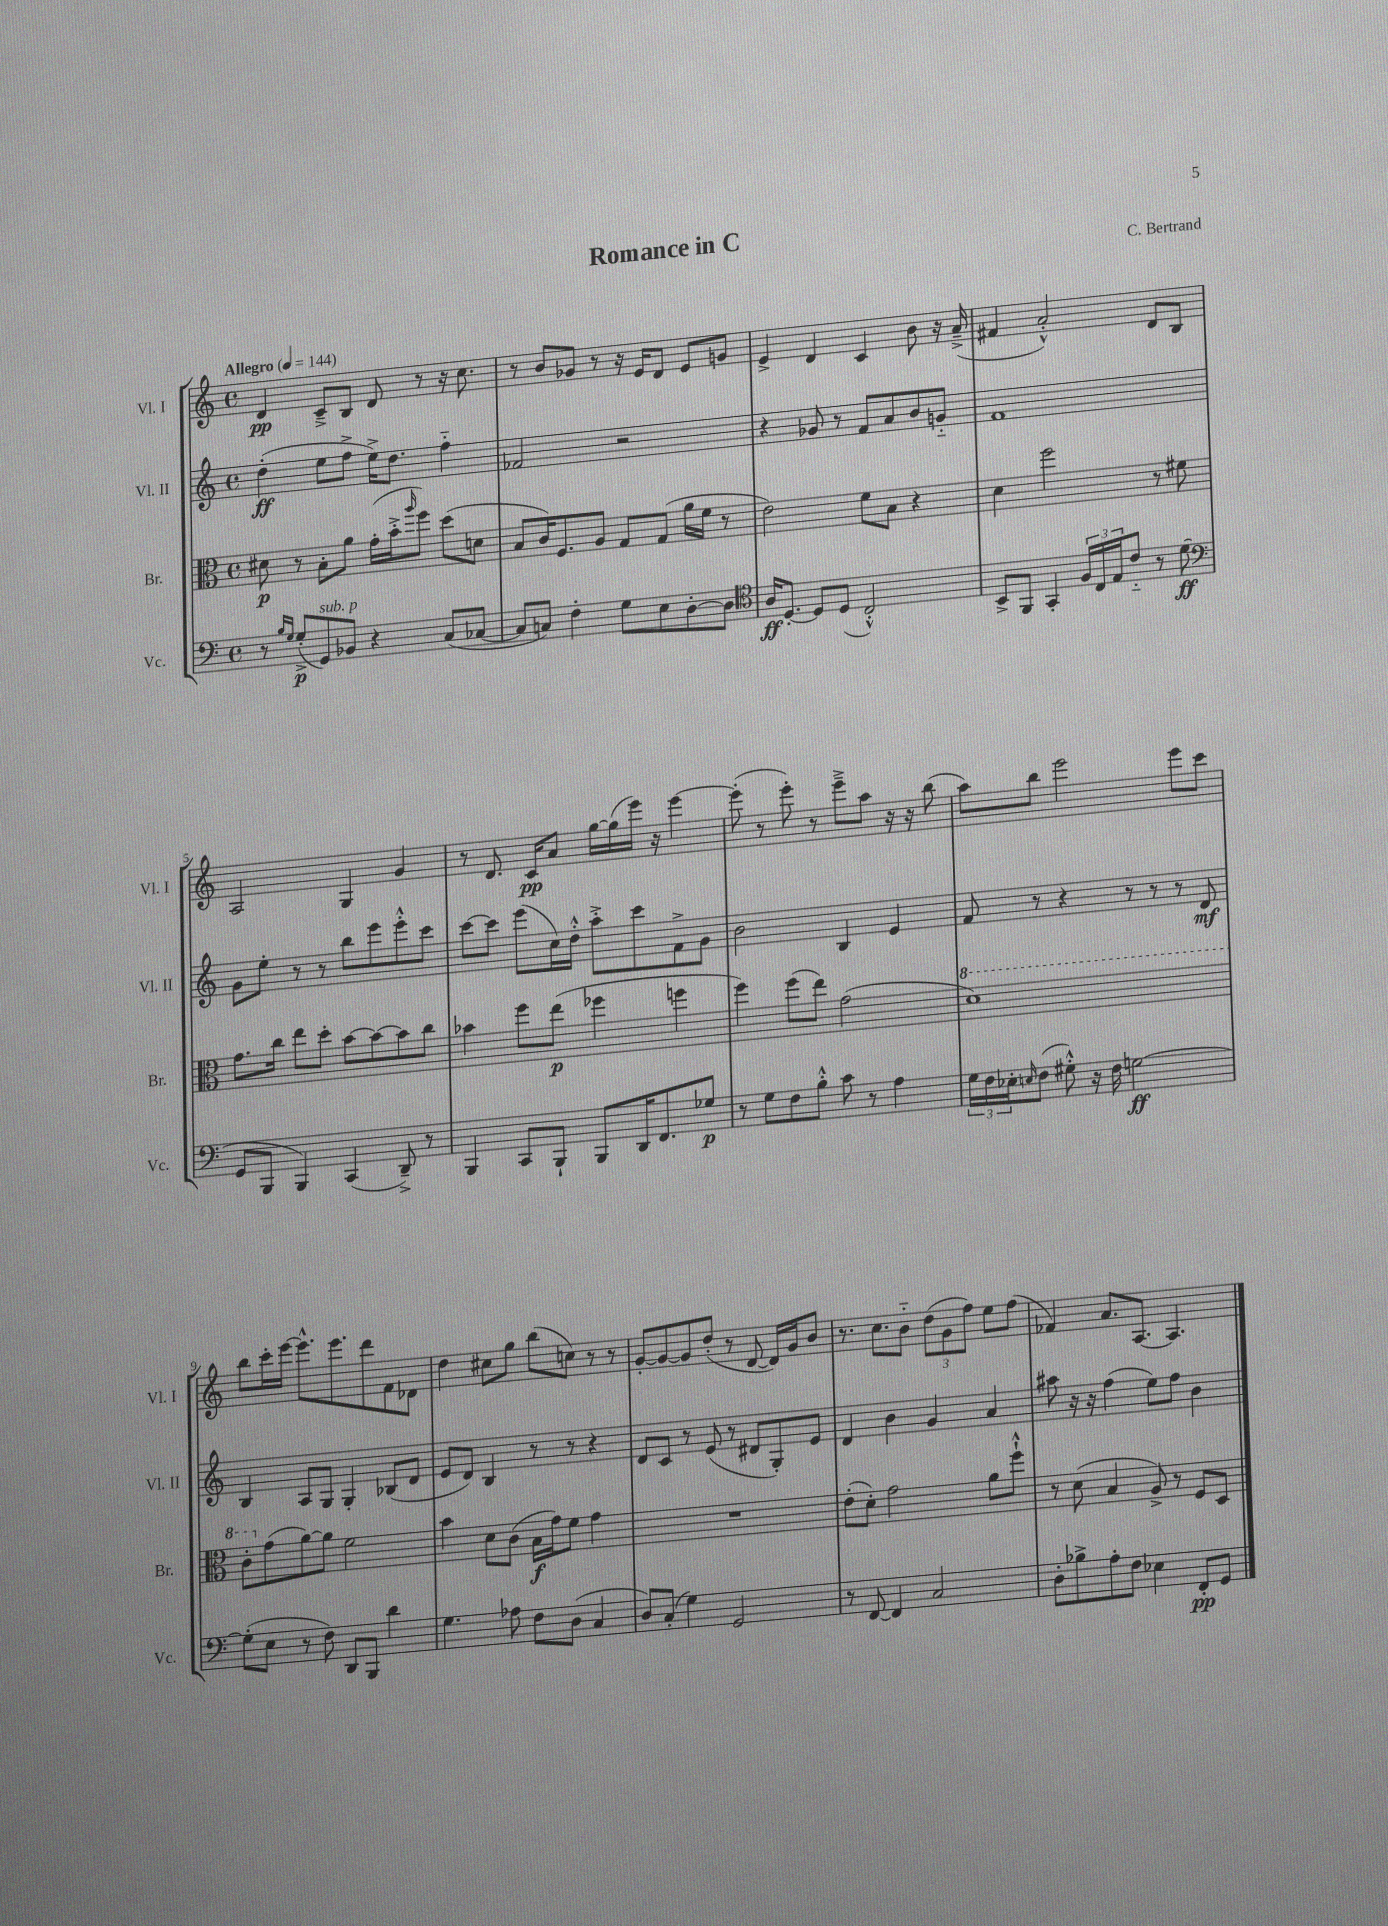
\header { title = "Romance in C" composer = "C. Bertrand" }
<<
\new StaffGroup <<
\new Staff = "s0" \with { instrumentName = "Vl. I" shortInstrumentName = "Vl. I" } {
    \clef treble \key c \major \defaultTimeSignature \time 4/4 \tempo "Allegro" 4 = 144
    d'4\pp c'8---> b8 d'8 r8 r16 c''8. |
    r8 b'8 ges'8 r8 r16 e'16 d'8 e'8 g'8 |
    e'4-> d'4 c'4 b'8 r16 a'16--->( |
    fis'4 a'2-.-^) d'8 b8 |
    a2 g4 g'4 |
    r8 d'8. c'16\pp a'8 g''16~ g''16( e'''16) r16 e'''4~ |
    e'''8-.( r8 e'''8-.) r8 e'''8---> a''8 r16 r16 b''8( |
    a''8) b''8 e'''2 e'''8 c'''8 |
    b''8 c'''16-. e'''16~ e'''8.-^ e'''8. d'''8 f'8 des'8 |
    d''4 cis''8 g''8 b''8( c''8) r8 r8 |
    g'8~-. g'8~ g'8 d''8-.( r8 d'8~ d'16) g'16 b'8 |
    r8. c''8. b'8-_ \tuplet 3/2 { d''8( g'8 f''8) } e''8 f''8( |
    fes'4) a'8. a8.~ a4. \bar "|." |
}
\new Staff = "s1" \with { instrumentName = "Vl. II" shortInstrumentName = "Vl. II" } {
    \clef treble \key c \major \defaultTimeSignature \time 4/4
    d''4-.\ff( e''8 f''8-> e''16->) d''8. f''4-_ |
    fes'2 r2 |
    r4 ges'8 r8 f'8 a'8 b'8 g'8-_ |
    f'1 |
    g'8 e''8-. r8 r8 b''8 e'''8 e'''8-.-^ c'''8 |
    c'''8~ c'''8 e'''8( c''16) d''16-.-^ a''8-.-> c'''8 f'8-> g'8 |
    b'2 b4 e'4 |
    f'8 r8 r4 r8 r8 r8 d'8\mf |
    b4 a8 g8 g4-. bes8( d'8 |
    e'8 d'8) b4 r8 r8 r4 |
    d'8 c'8 r8 e'8( r8 dis'8 g8-.) e'8 |
    d'4 b'4 g'4 a'4 |
    ais''8 r16 r16 f''4( e''8) f''8 b'4 \bar "|." |
}
\new Staff = "s2" \with { instrumentName = "Br." shortInstrumentName = "Br." } {
    \clef alto \key c \major \defaultTimeSignature \time 4/4
    dis'8\p r8 b8-. a'8 g'16-.( b'16-.-> \grace { a''16 } f''8) d''8( d'8 |
    b8 c'16) f8. a8 g8 g8( a'16 f'16 r8 |
    e'2) f'8 b8 r4 |
    d'4 f''2 r8 fis'8 |
    g'8. c''16 e''8 d''8-. b'8~ b'8~ b'8 c''8 |
    bes'4 f''8 e''8\p( fes''4 f''4 |
    f''4) f''8( e''8) g'2( |
    \ottava #1 d''1) |
    c''8-. \ottava #0 g'8( a'8~) a'8 f'2 |
    b'4 d'8 c'8( b16\f g'16) f'8 g'4 |
    R1 |
    e'8-.( d'8-.) g'2 a'8 f''8-!-^ |
    r8 d'8( b4 a8->) r8 f8 d8 \bar "|." |
}
\new Staff = "s3" \with { instrumentName = "Vc." shortInstrumentName = "Vc." } {
    \clef bass \key c \major \defaultTimeSignature \time 4/4
    r8 \grace { b16 g16 } g8-.->\p( g,8^\markup { \italic "sub. p" }) bes,8 r4 c8( ces8~ |
    ces8 c8) f4-. g8 e8 d8~-. d8 |
    \clef tenor a16\ff d8.~-. d8 d8( c2-.-^) |
    b,8-> f,8 g,4-. \tuplet 3/2 { f16 c16 e16 } c'8-_ r8 d'8\ff( |
    \clef bass g,8 b,,8 b,,4) c,4( d,8--->) r8 |
    b,,4 c,8 b,,8-! b,,8 d,16 f,8. ges8\p |
    r8 g8 f8 b8-.-^ c'8 r8 a4 |
    \tuplet 3/2 { g16 f16 ees16-. } \grace { e16 } f8( gis8-.-^) r16 f16 g2~\ff |
    g8-.( e8 r8 f8) d,8 b,,8 d'4 |
    g4. aes8 f8 d8( c4 |
    d8) c8-.( g4) g,2 |
    r8 f,8~ f,4 c2 |
    d8-. bes8-> a8-. f8 ees4 f,8-.\pp g,8 \bar "|." |
}
>>
>>
